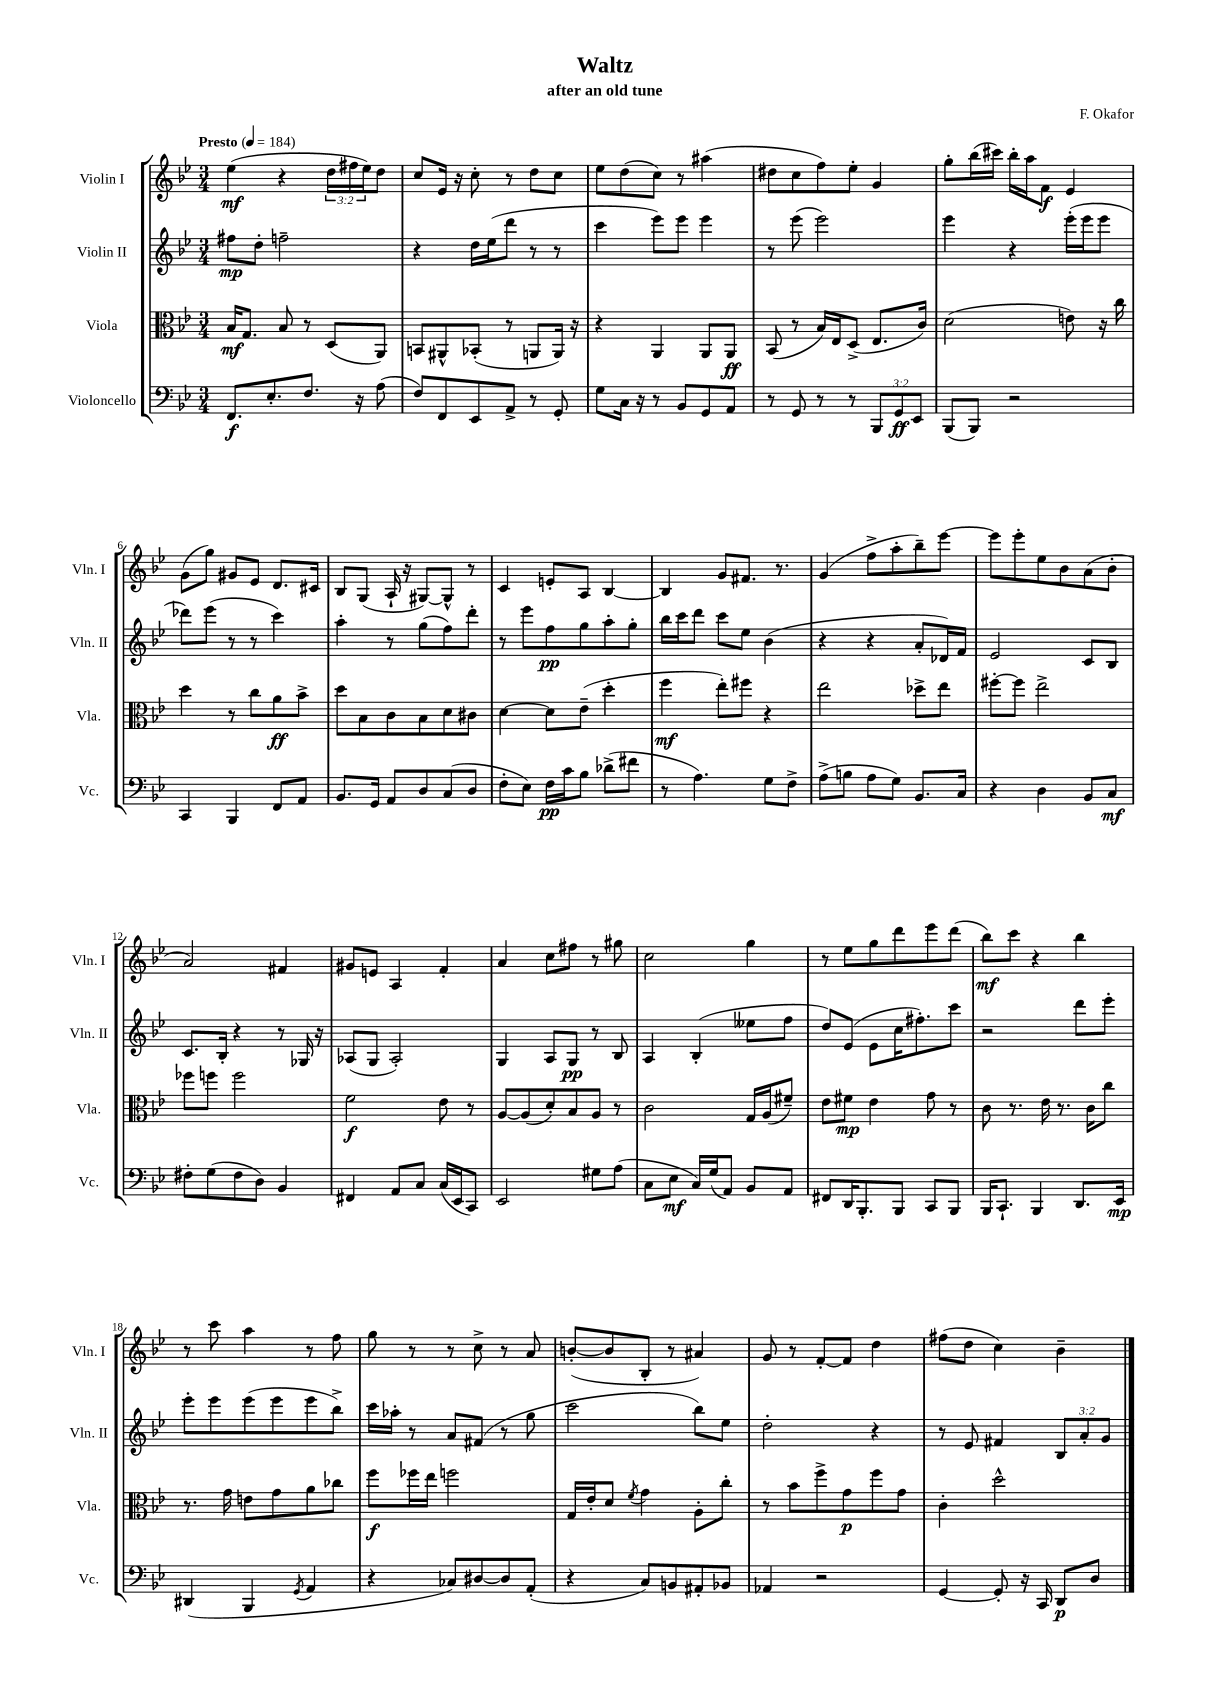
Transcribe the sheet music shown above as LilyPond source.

\header { title = "Waltz" composer = "F. Okafor" subtitle = "after an old tune" }
<<
\new StaffGroup <<
\new Staff = "s0" \with { instrumentName = "Violin I" shortInstrumentName = "Vln. I" } {
    \clef treble \key bes \major \numericTimeSignature \time 3/4 \override Staff.TupletNumber.text = #tuplet-number::calc-fraction-text \tempo "Presto" 4 = 184
    ees''4\mf( r4 \tuplet 3/2 { d''16 fis''16 ees''16) } d''8 |
    c''8 ees'16 r16 c''8-. r8 d''8 c''8 |
    ees''8 d''8( c''8) r8 ais''4( |
    dis''8 c''8 f''8) ees''8-. g'4 |
    g''8-. bes''16( cis'''16) bes''16-. a''16 f'8\f ees'4 |
    g'8( g''8) gis'8 ees'8 d'8. cis'16 |
    bes8 g8( a16-! r16 gis8~) gis8-^ r8 |
    c'4 e'8-. a8 bes4~ |
    bes4 g'8 fis'8. r8. |
    g'4( f''8-> a''8-. bes''8--) ees'''8~ |
    ees'''8 ees'''8-. ees''8 bes'8 a'8( bes'8-. |
    a'2) fis'4 |
    gis'8 e'8 a4 f'4-. |
    a'4 c''8 fis''8 r8 gis''8 |
    c''2 g''4 |
    r8 ees''8 g''8 d'''8 ees'''8 d'''8( |
    bes''8\mf) c'''8 r4 bes''4 |
    r8 c'''8 a''4 r8 f''8 |
    g''8 r8 r8 c''8-> r8 a'8 |
    b'8~-.( b'8 bes8-. r8 ais'4) |
    g'8 r8 f'8~-. f'8 d''4 |
    fis''8( d''8 c''4) bes'4-- \bar "|." |
}
\new Staff = "s1" \with { instrumentName = "Violin II" shortInstrumentName = "Vln. II" } {
    \clef treble \key bes \major \numericTimeSignature \time 3/4 \override Staff.TupletNumber.text = #tuplet-number::calc-fraction-text
    fis''8\mp d''8-. f''2-- |
    r4 d''16 ees''16( d'''8 r8 r8 |
    c'''4 ees'''8) ees'''8 ees'''4 |
    r8 ees'''8( ees'''2) |
    ees'''4 r4 ees'''16-.( ees'''16 ees'''8 |
    des'''8) ees'''8( r8 r8 c'''4) |
    a''4-. r8 g''8( f''8) d'''8-. |
    r8 ees'''8 f''8\pp g''8 a''8-. g''8-. |
    bes''16 c'''16 d'''8 c'''8 ees''8 bes'4( |
    r4 r4 a'8-. des'16) f'16 |
    ees'2 c'8 bes8 |
    c'8. bes16-. r4 r8 ges16 r16 |
    aes8( g8 aes2-.) |
    g4 a8 g8\pp r8 bes8 |
    a4 bes4-.( eeses''8 f''8 |
    d''8) ees'8( ees'8 c''16 fis''8.-.) c'''8 |
    r2 d'''8 ees'''8-. |
    ees'''8-. ees'''8 ees'''8( ees'''8 ees'''8 bes''8->) |
    c'''16 aes''16-. r8 a'8 fis'8( r8 g''8 |
    c'''2 bes''8) ees''8 |
    d''2-. r4 |
    r8 ees'8 fis'4 \tuplet 3/2 { bes8 a'8-. g'8 } \bar "|." |
}
\new Staff = "s2" \with { instrumentName = "Viola" shortInstrumentName = "Vla." } {
    \clef alto \key bes \major \numericTimeSignature \time 3/4
    bes16\mf g8. bes8 r8 d8( a,8) |
    b,8 ais,8-^ bes,8-.( r8 a,8 a,16) r16 |
    r4 a,4 a,8 a,8\ff |
    bes,8( r8 bes16) ees16 d8->( ees8. c'16) |
    d'2( e'8) r16 c''16 |
    d''4 r8 c''8 a'8\ff bes'8-> |
    d''8 bes8 c'8 bes8 d'8 cis'8 |
    d'4~ d'8 ees'8--( d''4-. |
    f''4\mf ees''8-.) fis''8 r4 |
    ees''2 des''8-> ees''8 |
    fis''8~-. fis''8 ees''2-> |
    fes''8 f''8 f''2 |
    f'2\f ees'8 r8 |
    a8~ a8( d'8-.) bes8 a8 r8 |
    c'2 g16 a16( fis'8--) |
    ees'8 fis'8\mp ees'4 g'8 r8 |
    c'8 r8. ees'16 r8. c'16 c''8 |
    r8. g'16 e'8 g'8 a'8 ces''8 |
    f''8\f fes''16 ees''16 f''2 |
    g16 ees'16-. d'8 \acciaccatura { f'8 } g'4 a8-. c''8-. |
    r8 bes'8 f''8-> g'8\p f''8 g'8 |
    c'4-. d''2-^ \bar "|." |
}
\new Staff = "s3" \with { instrumentName = "Violoncello" shortInstrumentName = "Vc." } {
    \clef bass \key bes \major \numericTimeSignature \time 3/4 \override Staff.TupletNumber.text = #tuplet-number::calc-fraction-text
    f,8.\f ees8.-. f8. r16 a8( |
    f8) f,8 ees,8 a,8-> r8 g,8-. |
    g8 c16 r16 r8 bes,8 g,8 a,8 |
    r8 g,8 r8 r8 \tuplet 3/2 { bes,,8 g,8\ff ees,8 } |
    bes,,8( bes,,8) r2 |
    c,4 bes,,4 f,8 a,8 |
    bes,8. g,16 a,8 d8 c8( d8 |
    f8-. ees8) f16\pp c'16 bes8 des'8->( fis'8 |
    r8 a4.) g8 f8-> |
    a8->( b8 a8 g8) bes,8. c16 |
    r4 d4 bes,8 c8\mf |
    fis8-. g8( fis8 d8) bes,4 |
    fis,4 a,8 c8 c16( ees,16 c,8) |
    ees,2 gis8 a8( |
    c8 ees8\mf c16) g16( a,8) bes,8 a,8 |
    fis,8 d,16 bes,,8.-. bes,,8 c,8 bes,,8 |
    bes,,16 c,8.-! bes,,4 d,8. ees,16\mp |
    dis,4( bes,,4 \acciaccatura { g,8 } a,4 |
    r4 ces8) dis8~ dis8 a,8-.( |
    r4 c8) b,8 ais,8-. bes,8 |
    aes,4 r2 |
    g,4~ g,8-. r16 c,16 d,8\p d8 \bar "|." |
}
>>
>>
